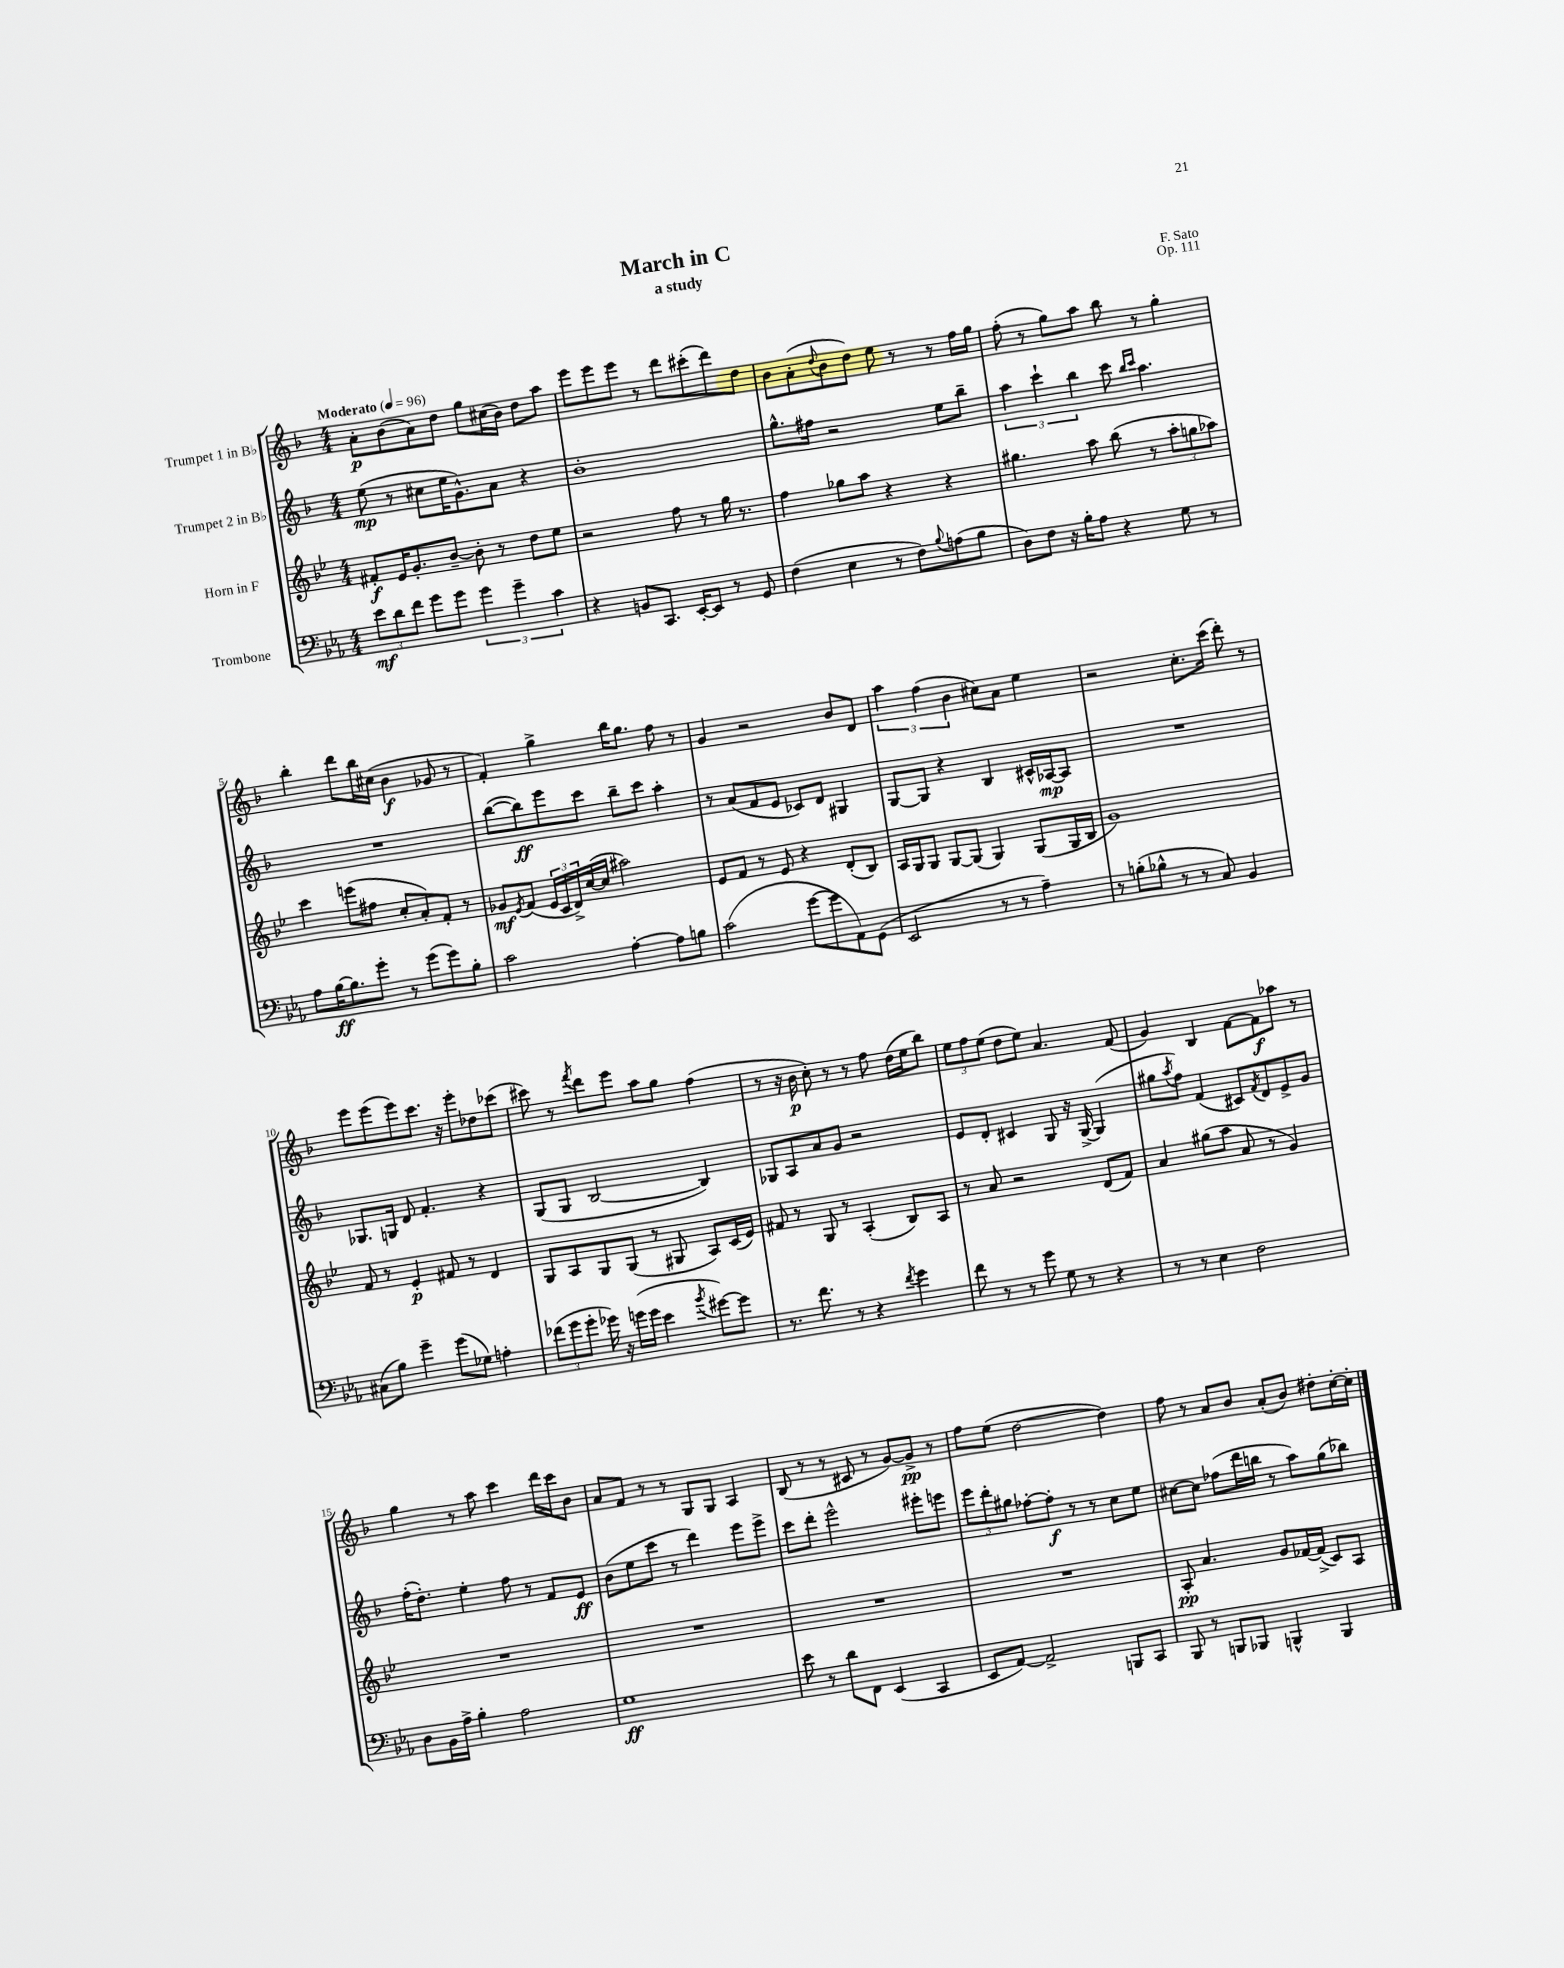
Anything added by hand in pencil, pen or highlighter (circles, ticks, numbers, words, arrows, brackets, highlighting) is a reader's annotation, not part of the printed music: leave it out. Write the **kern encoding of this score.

**kern	**kern	**kern	**kern
*staff4	*staff3	*staff2	*staff1
*clefF4	*clefG2	*clefG2	*clefG2
*k[b-e-a-]	*k[b-e-]	*k[b-]	*k[b-]
*M4/4	*M4/4	*M4/4	*M4/4
*MM96	*MM96	*MM96	*MM96
12e-\L	8f#'/L	(8ee\	8a'\L
12d\	.	.	.
.	16e-/K	8r	(8b-\
12f\J	.	.	.
.	8.g'/	.	.
8g\L	.	8cc#\L	8a\)
8g\J	[8b-~/J	16ee\K	8dd\J
.	.	8.g^^\)	.
6g\	8b-'\]	.	8gg\L
.	8r	8a\J	(16cc#\L
6g~\	.	.	.
.	.	.	16b-\JJ)
.	8dd\L	4r	8dd\L
6c\	.	.	.
.	8ee-\J	.	8aa\J
=	=	=	=
4r	2r	1b-'	8eee\L
.	.	.	8eee\
8BB/L	.	.	8eee\J
8.CC/J	.	.	8r
.	8ff\	.	8ddd\L
[16EE-'/LK	.	.	.
8EE-/]J	8r	.	(8ccc#'\
8r	16gg\	.	8ddd\)
.	8.r	.	.
8GG/	.	.	8dd\J
=	=	=	=
(4F\	4ff\	8.gg^^\L	8b-\L
.	.	.	(8a'\
.	.	16ff#\Jk	.
.	.	.	8qqdd/
4E-\	8gg-\L	2r	8b-\
.	8aa\J	.	8dd\J)
8r	4r	.	8ee\
8F\L)	.	.	8r
8qqB-/	.	.	.
(8A\	4r	8ee\L	8r
8B-\J	.	8bb-~\J	16ff\LL
.	.	.	16gg\JJ
=	=	=	=
8D\L)	4.gg#\	6aa\	(8ff'\
8F\J	.	.	8r
.	.	6ccc`\	.
16r	.	.	8gg\L)
16B-'\LK	.	.	.
.	.	6bb-\	.
8A-\J	8aa\	.	8aa\J
4r	(8bb-\	8ccc\	8bb-\
.	.	16qqbb-/LL	.
.	.	16qqccc/JJ	.
.	8r	4.aa\	8r
8G\	12aa'\L	.	4gg'\
.	12gg\	.	.
8r	.	.	.
.	12aa-\J)	.	.
=	=	=	=
8A-\L	4ccc\	1r	4bb-'\
[16B-\K	.	.	.
8.B-\]	.	.	.
.	(8eee\L	.	8ddd\L
8g'\J	8ff#\J	.	16bb-\L
.	.	.	(16cc#\JJ
8r	8cc'/L	.	4b-\
(8g\L	8a'/)	.	.
8g\)	8f'/J	.	8g-/
8B-'\J	8r	.	8r
=	=	=	=
2c\	8g-/L	([8bb-\L	4f'/)
.	8qe-/	.	.
.	(8f/J	8bb-\])	.
.	24e-/LL	8eee\	4gg^\
.	24c/	.	.
.	24d^/)	.	.
.	([16cc/	8ccc\J	.
.	16cc/]JJ	.	.
[4A-'\	2aa#\)	8bb-~\L	16bb-\LK
.	.	.	8.gg\J
.	.	8ccc\J	.
8A-\]L	.	4aa'\	8ff\
8B\J	.	.	8r
=	=	=	=
(2c\	8e-/L	8r	4g/
.	8f/J	(8a/L	.
.	8r	8f/	2r
.	8e-/	8e/J	.
[8g\L	4r	8c-/L)	.
8g\]	.	8d/J	.
8AA-\)	(8d'/L	4G#/	8b-/L
(8GG\J	8B-/J)	.	8d/J
=	=	=	=
2EE-/	16A/LL	[8G/L	6aa\
.	16G/J	.	.
.	8G/J	8G/]J	.
.	.	.	(6ff\
.	[8G/L	4r	.
.	.	.	6b-\
.	(8G/]J	.	.
8r	4G/)	4B-/	8cc#\L)
8r	.	.	8a\J
4A-~\)	(8G/L	16c#^^/LL	4ee\
.	.	[16A-/J	.
.	16G/L	8A-/]J	.
.	16B-/JJ	.	.
=	=	=	=
8r	1g)	1r	2r
(8B'\L	.	.	.
8B-^^\J	.	.	.
8r	.	.	.
8r	.	.	8.cc'\L
8C/)	.	.	.
.	.	.	(16ccc\Jk
4BB-/	.	.	8ddd'\)
.	.	.	8r
=	=	=	=
(8C#\L	8f/	8.G-/L	8eee\L
8B-\J)	8r	.	(8eee\
.	.	16G/Jk	.
4g~\	4e-'/	8d/	8eee\)
.	.	4.f'/	8.ccc\J
(8g\L	8f#/	.	.
.	.	.	16r
8G-\J)	8r	.	8eee'\L
4A'\	4d/	4r	8dd-\
.	.	.	(8ccc-\J
=	=	=	=
(12f-\L	8G/L	(8G/L	8ccc#\)
12g\	.	.	.
.	8A/	8G/J	8r
12g'\J	.	.	.
.	.	.	8qfff/
16g-\)	8G/	[2B-/	8ddd\L
16r	.	.	.
(16g\LL	(8G/J	.	8eee\J
16g\JJ	.	.	.
4e-\	8r	.	8aa\L
.	8G#/	.	8gg\J
8qb-/	.	.	.
[8g#\L)	8A/L)	4B-/])	(4ff\
8g#\]J	(16c/L	.	.
.	16e-/JJ)	.	.
=	=	=	=
8.r	8f#/	8G-/L	8r
.	8r	8A/	16r
8.f\	.	.	16b-\
.	8G/	8a/	8cc'\)
8r	8r	8g/J	8r
4r	(4A'/	2r	8r
.	.	.	8ff\
8qf/	.	.	.
4g\	8B-/L)	.	(16dd\LL
.	.	.	16ee\J
.	8A/J	.	8bb-\J)
=	=	=	=
8f\	8r	8e/L	12ee\L
.	.	.	12ff\
8r	8a/	8d'/J	.
.	.	.	(12ee\J
8r	2r	4c#/	8dd\L
8g\	.	.	8ee\J)
8G\	.	8G/	4.a/
8r	.	16r	.
.	.	[16G^/	.
4r	(8d/L	(4G/]	.
.	8f/J)	.	(8f/
=	=	=	=
8r	4a/	8gg#\L	4g/)
.	.	8qaa/	.
8r	.	8ff\J)	.
4E-\	(8gg#\L	(4f/	4B-/
.	8aa\J	.	.
2F\	8a/	8c#/L)	[8f\L
.	.	8qf/	.
.	8r	8d/	8f\]
.	4g/)	8e^/	8aa-\J
.	.	8g/J	8r
=	=	=	=
8D\L	1r	(16ff'\LK	4gg\
.	.	8.dd'\J)	.
16BB-\L	.	.	.
16A-^\JJ	.	.	.
4B-'\	.	4ee'\	8r
.	.	.	8aa\
2A-\	.	8ff\	4ccc\
.	.	8r	.
.	.	8f/L	16ddd\LL
.	.	.	16ccc\J
.	.	8e/J	8b-\J
=	=	=	=
1G	1r	(8b-\L	8a/L
.	.	8ee\	8f/J
.	.	8ccc\J	8r
.	.	8r	8r
.	.	4ddd\)	8G/L
.	.	.	8G/J
.	.	8eee\L	4A/
.	.	8eee^\J	.
=	=	=	=
8e-\	1r	8ccc\L	(8B-/
8r	.	8ddd'\J	8r
8d\L	.	2eee^^\	8r
8FF\J	.	.	8c#/
(4EE-/	.	.	8r
.	.	.	[8g/L)
4CC/	.	8eee#'\L	8g^/]J
.	.	8eee\J	8r
=	=	=	=
8EE-/L	1r	12eee\L	8ff\L
.	.	12ddd'\	.
[8AA-/J)	.	.	(8ee\J
.	.	12gg#\J	.
2AA-^/]	.	[8ff-'\L	[2dd\
.	.	8ff-'\]J	.
.	.	8r	.
.	.	8r	.
8BBB/L	.	8cc\L	4dd\])
8CC/J	.	8ee\J	.
=	=	=	=
8BBB-/	8A'/	[8cc#\L	8ff\
8r	4.a/	8cc#\]J	8r
8BBB/L	.	(8ff-\L	8a/L
8BBB-/J	.	16ddd\L	8b-/J
.	.	16bb\JJ	.
4BBB^^/	8g/L	8r	(8a'/L
.	[16f-/L	8aa\L)	8b-/J)
.	(16f-^/]JJ	.	.
4BBB/	8c/L)	(8gg\	8dd#'\L
.	8A/J	8bb-\J)	[16cc'\L
.	.	.	16cc'\]JJ
==	==	==	==
*-	*-	*-	*-
